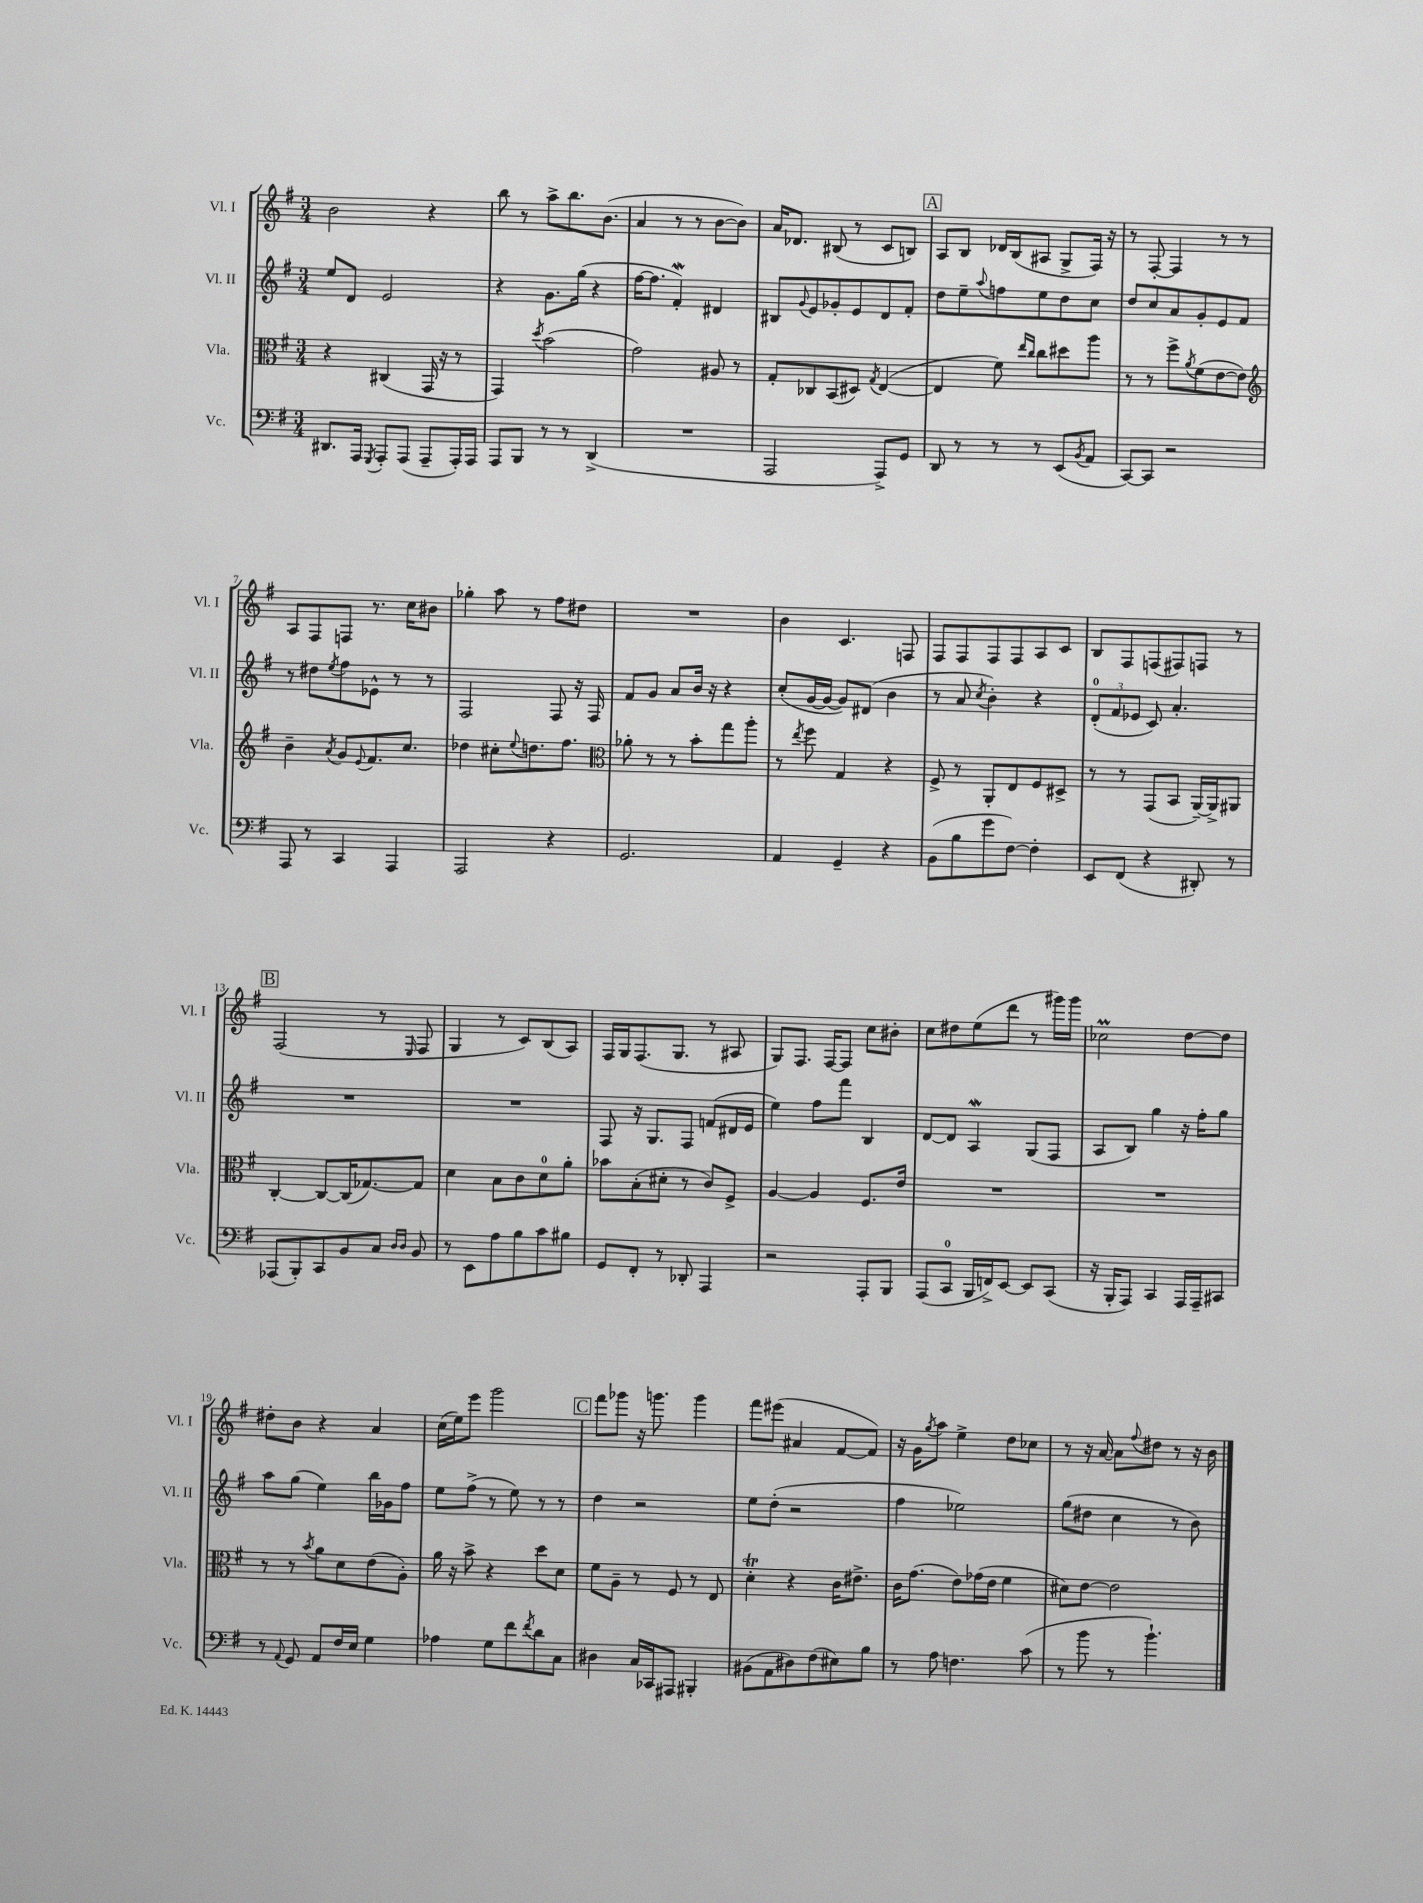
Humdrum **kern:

**kern	**kern	**kern	**kern
*part4	*part3	*part2	*part1
*staff4	*staff3	*staff2	*staff1
*I"Vc.	*I"Vla.	*I"Vl. II	*I"Vl. I
*I'Vc.	*I'Vla.	*I'Vl. II	*I'Vl. I
*clefF4	*clefC3	*clefG2	*clefG2
*k[f#]	*k[f#]	*k[f#]	*k[f#]
*M3/4	*M3/4	*M3/4	*M3/4
=1	=1	=1	=1
8.DD#X/L	4r	8ee/L	2b\
.	.	8d/J	.
16AAA/Jk	.	.	.
8qGGG/	.	.	.
8AAA'/L	(4C#X/	2e/	.
(8AAA/J	.	.	.
8AAA~/L	16GG/	.	4r
.	16r	.	.
16AAA'/L)	8r	.	.
16AAA/JJ	.	.	.
=2	=2	=2	=2
8AAA/L	4GG/)	4r	8bb\
8BBB/J	.	.	8r
.	8qdd/	.	.
8r	(2b\	8.g\L	8aa^\L
8r	.	.	8.bb\
.	.	(16gg\Jk	.
(4DD^/	.	4r	.
.	.	.	(8.b\J
=3	=3	=3	=3
2.r	2g\)	[16ff#\KL	4a/
.	.	8.ff#\J]	.
.	.	4f#W'/)	8r
.	.	.	8r
.	8A#X/	4d#X/	[8b\L
.	8r	.	8b\J])
=4	=4	=4	=4
2AAA/	8G'/L	8B#X/L	16a/KL
.	.	.	8.d-X/J
.	.	8qqg/	.
.	8C-X/	8e/	.
.	(8BB/	8g-X'/	(8B#X/
.	8D#X/J)	8e/	8r
.	8qG/	.	.
8AAA^/L)	([4E/	8d/	8c/L
8GG/J	.	8f#'/J	8Bn/J)
!!LO:REH:place=s1:t=A
=5	=5	=5	=5
8DD/	4E/]	8dd\L	8A/L
8r	.	8ee~\	8B/J
.	.	8qqaa/	.
8r	8f#\)	8ffn\	16d-X/LL
.	.	.	(16B/J
.	16qqee/LL	.	.
.	16qqcc/JJ	.	.
8r	8cc\L	8ee\	8A#X/J
(8EE/L	8dd#X\	8dd\	8G^/L
8qBB/	.	.	.
8AA/J	8aa\J	8cc\J	16F#/Jk)
.	.	.	16r
=6	=6	=6	=6
[8CC/L)	8r	8dd/L	8r
8CC/J]	8r	8cc/	[8F#'/
2r	8ff#^\L	8a/	4F#/]
.	8qa/	.	.
.	(8f#\	8g'/	.
.	[8e\	8e/	8r
.	8e\J])	8f#/J	8r
!!LO:LB:g=z
=7	=7	=7	=7
*	*clefG2	*	*
8AAA/	4b~\	8r	8A/L
8r	.	8dd#X\L	8F#/
.	8qa/	8qee/	.
4CC/	8g/L	8ff#\	8Fn/J
.	8qqe/	.	.
.	8.f#/	8e-X^^\J	8.r
4AAA/	.	8r	.
.	8.cc/J	.	16cc\KL
.	.	8r	8b#X\J
=8	=8	=8	=8
2AAA/	4dd-X\	2F#/	4gg-X'\
.	8cc#X'\L	.	8aa\
.	8qqee/	.	.
.	8.ddn\	.	8r
4r	.	8F#/	8ff#\L
.	8.ff#\J	.	.
.	.	16r	8dd#X\J
.	.	16F#/	.
=9	=9	=9	=9
*	*clefC3	*	*
2.GG/	8a-X'\	8f#/L	2.r
.	8r	8g/J	.
.	8r	8a/L	.
.	8b'\L	16b/Jk	.
.	.	16r	.
.	8gg\	4r	.
.	8aa'\J	.	.
=10	=10	=10	=10
4AA/	8r	(8cc'/L	4b\
.	8qee/	.	.
.	8ff#\	[16g/L	.
.	.	16g/JJ_	.
4GG~/	4G/	8g/L])	4.c/
.	.	(8d#X/J	.
4r	4r	4b\	.
.	.	.	8Fn/
=11	=11	=11	=11
(8BB\L	8F#^/	8r	8F#/L
8B\	8r	8a/	8F#/
.	.	8qcc/	.
8g\	8AA'/L	4b'\)	8F#/
[8F#\J)	8E/	.	8F#/
4F#'\]	8F#/	4r	8A/
.	8D#X^/J	.	8c/J
=12	=12	=12	=12
8EE/L	8r	(12d'/L	8B/L
.	.	12f#/	.
(8FF#/J	8r	.	8F#/
.	.	12e-X/J	.
4r	(8GG/L	8c/)	(8Fn/
.	8BB/J	4.a'/	8F#X/)
8DD#X'/)	[16AA~/LL)	.	8Fn/J
.	16AA^/J]	.	.
8r	8AA#X/J	.	8r
!!LO:LB:g=z
!!LO:REH:place=s1:t=B
=13	=13	=13	=13
(8AAA-X/L	[4C'/	2.r	(2F#/
8BBB'/)	.	.	.
8CC/	8C/L_	.	.
8BB/	(16C/K]	.	.
.	[8.G-X/)	.	.
8C/J	.	.	8r
16qqD/LL	.	.	.
16qqD/JJ	.	.	16qqE/
8BB/	8G-/J]	.	8F#/
=14	=14	=14	=14
8r	4d\	2.r	4G/
8EE\L	.	.	.
8A\	8B\L	.	8r
8B\	8c\	.	8c/L)
8c\	8d\	.	(8B/
8B#X\J	8a'\J	.	8A/J)
=15	=15	=15	=15
8GG/L	8b-X\L	8F#/	16F#/LL
.	.	.	16G/J
8FF#'/J	(8B'\	16r	(8.F#/
.	.	8.G/L	.
8r	8d#X'\J	.	.
.	.	.	8.G/J
8DD-X'/	8r	8F#/J	.
4AAA/	8c/L)	(8fn/L	8r
.	8F#^/J	16d#X/L	8A#X/
.	.	16e/JJ	.
=16	=16	=16	=16
2r	[4A/	4ee\)	8G/L)
.	.	.	8.F#/J
.	4A/]	8ff#\L	.
.	.	.	[16F#/KL
.	.	8fff#\J	8F#/J]
8AAA'/L	8.F#/L	4B/	8cc\L
8BBB/J	.	.	8b#X'\J
.	16e/Jk	.	.
=17	=17	=17	=17
(8AAA/L	2.r	[8d/L	8cc\L
8CC/J	.	8d/J]	8dd#X\
16BBB/LL	.	4AW/	(8ee\
16FFn^/J)	.	.	.
[8EE/J	.	.	8ddd\J
8EE/L]	.	(8G/L	8r
(8CC/J	.	8F#/J	16ggg#X\LL)
.	.	.	16ggg#\JJ
=18	=18	=18	=18
16r	2.r	8A/L	2cc-XM\
16BBB'/KL	.	.	.
8AAA/J)	.	8B/J)	.
4CC/	.	4gg\	.
16AAA/LL	.	16r	[8dd\L
16AAA~/J	.	16ff#'\KL	.
8CC#X/J	.	8gg\J	8dd\J]
!!LO:LB:g=z
=19	=19	=19	=19
8r	8r	8aa\L	8dd#X'\L
8qqAA/	.	.	.
8GG/	8r	(8gg\J	8b\J
.	8qb/	.	.
8AA/L	8a\L	4ee\)	4r
16F#/L	8d\	.	.
16E/JJ	.	.	.
4G\	(8e\	16bb\LL	4a/
.	.	16g-X\J	.
.	8A'\J)	8ff#\J	.
=20	=20	=20	=20
4A-X\	16a\	8ee\L	(16cc\LL
.	16r	.	16ee\J)
.	8b^\	(8ff#^\J	8eee\J
8G\L	4r	8r	2ggg\
8f#\	.	8ee\)	.
8qf#/	.	.	.
8d\	8dd\L	8r	.
8C\J	8d\J	8r	.
!!LO:REH:place=s1:t=C
=21	=21	=21	=21
4D#X\	8f#\L	4dd\	8fff#\L
.	8A~\J	.	8ggg-X\J
16C/LL	8r	2r	16r
16CC-X/J	.	.	8.gggn\
8AAA#X/J	8F#/	.	.
4BBB#X'/	8r	.	4ggg\
.	8E/	.	.
=22	=22	=22	=22
(8BB#X\L	4dT'\	8ee\L	8fff#\L
8AA\	.	(8dd'\J	(8eee#X\J
8D#X\)	4r	2r	4a#X/
(8F#\	.	.	.
8E#X\)	16c\KL	.	[8f#/L
.	8.e#X^\J	.	.
8B\J	.	.	8f#/J])
=23	=23	=23	=23
8r	16c\KL	4ff#\	16r
.	(8.g\J	.	16g\KL
.	.	.	8qgg/
8A\	.	.	8aa\J
4.Fn\	8e\L)	2ee-X\)	4ee^\
.	(16g-X\L	.	.
.	16e\JJ	.	.
.	4f#\	.	8dd\L
(8c\	.	.	8cc-X\J
=24	=24	=24	=24
8r	8d#X\L)	(8gg\L	8r
8b\	[8e\J	8dd#X\J	16r
.	.	.	[16a/
8r	2e\]	4cc\	8a\L]
.	.	.	8qqff#/
4.b`\)	.	.	8dd#X\J
.	.	8r	8r
.	.	8b\)	16r
.	.	.	16b\
==	==	==	==
*-	*-	*-	*-
